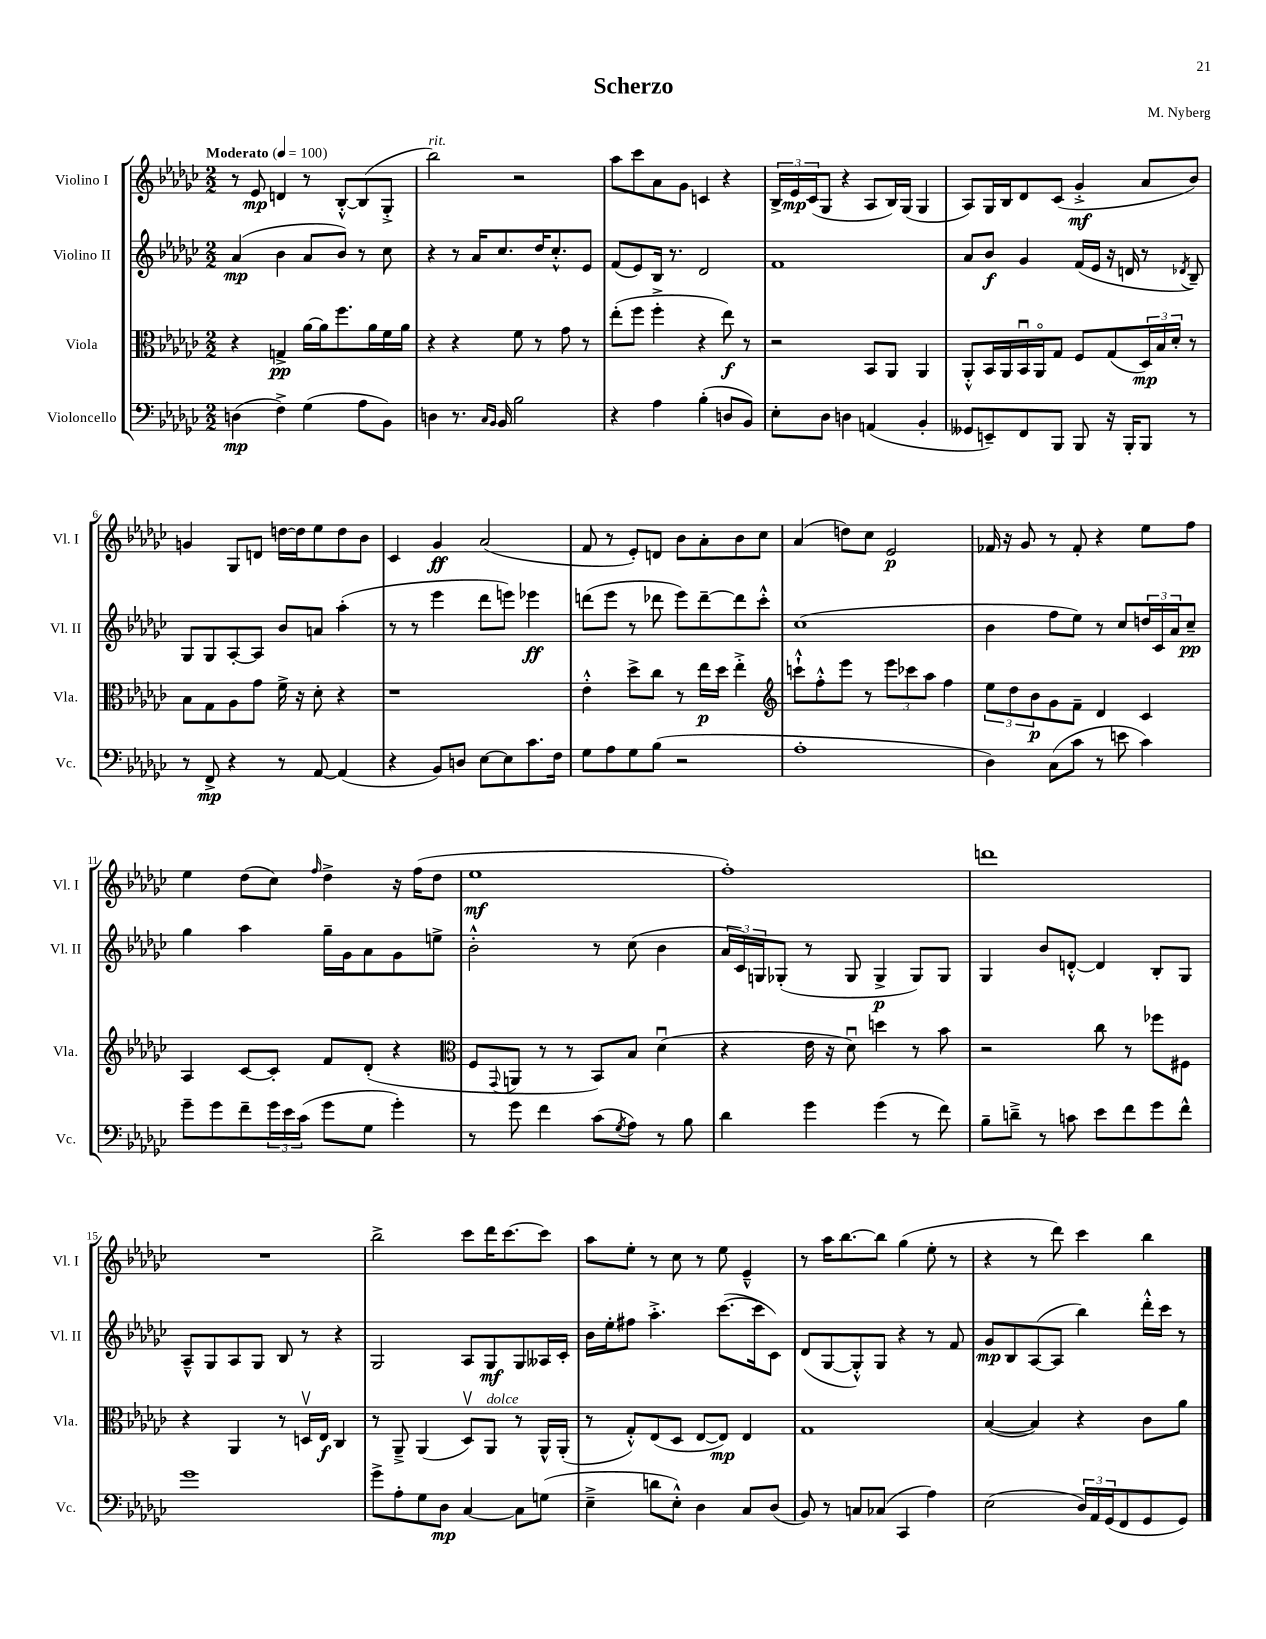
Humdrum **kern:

**kern	**kern	**kern	**kern
*staff4	*staff3	*staff2	*staff1
*clefF4	*clefC3	*clefG2	*clefG2
*k[b-e-a-d-g-c-]	*k[b-e-a-d-g-c-]	*k[b-e-a-d-g-c-]	*k[b-e-a-d-g-c-]
*M2/2	*M2/2	*M2/2	*M2/2
*MM100	*MM100	*MM100	*MM100
(4D	4r	(4a-	8r
.	.	.	8e-
4F^)	4G^	4b-	4d
(4G-	[16a-	8a-	8r
.	16a-]	.	.
.	8.ff	8b-)	[8B-'^^
8A-	.	8r	(8B-]
.	16a-	.	.
8BB-)	16f	8cc-	8G-'^
.	16a-	.	.
=	=	=	=
4D	4r	4r	2bb-)
8.r	4r	8r	.
.	.	16a-	.
16qqC-	.	.	.
16qqBB-	.	.	.
16BB-	.	8.cc-	.
2B-	8f	.	2r
.	8r	16dd-	.
.	.	8.cc-'^^	.
.	8g-	.	.
.	8r	8e-	.
=	=	=	=
4r	(8ee-'	(8f	8aa-
.	8ff	8e-)	8ccc-
4A-	4ff'^	16B-	8a-
.	.	8.r	.
.	.	.	8g-
(4B-'	4r	2d-	4c
8D	8ee-)	.	4r
8BB-)	8r	.	.
=	=	=	=
8E-'	2r	1f	24B-^
.	.	.	24e-
.	.	.	(24c-
8D-	.	.	8G-
4D	.	.	4r
(4AA	8BB-	.	8A-
.	8AA-	.	16B-)
.	.	.	(16G-
4BB-'	4AA-	.	4G-
=	=	=	=
8GG--	8AA-'^^	8a-	8A-)
8EE~)	16BB-	8b-	16G-
.	16AA-	.	16B-
8FF	16BB-u	4g-	8d-
.	16AA-o	.	.
8BBB-	8G-	.	(8c-
8BBB-	8F	(16f	4g-'^
.	.	16e-	.
16r	(8G-	16r	.
16BBB-'	.	16d	.
8BBB-	24D-)	8r	8a-
.	24B-	.	.
.	24d-'	.	.
.	.	8qd-	.
8r	8r	8B-~)	8b-)
=	=	=	=
8r	8B-	8G-	4g
8FF^	8G-	8G-	.
4r	8A-	[8A-'	8G-
.	8g-	8A-]	8d
8r	16f^	8b-	[16dd
.	16r	.	16dd]
[8AA-	8d-'	8a	8ee-
(4AA-]	4r	(4aa-'	8dd
.	.	.	8b-
=	=	=	=
4r	1r	8r	4c-
.	.	8r	.
8BB-)	.	4eee-	4g-
8D	.	.	.
[8E-	.	8ddd-	(2a-
8E-]	.	8eee)	.
8.c-	.	4eee-	.
16F	.	.	.
=	=	=	=
8G-	4e-'^^	(8ddd	8f
8A-	.	8eee-	8r
8G-	8dd-^	8r	8e-')
(8B-	8cc-	8ddd-	8d
2r	8r	8eee-)	8b-
.	16ee-	[8ddd-~	8a-'
.	16dd-	.	.
.	4ee-'^	8ddd-]	8b-
.	.	8ccc-'^^	8cc-
=	=	=	=
*	*clefG2	*	*
1A-'	8ccc`^^	(1cc-	(4a-
.	8ff'^^	.	.
.	8eee-	.	8dd)
.	8r	.	8cc-
.	12eee-	.	2e-
.	12ccc-	.	.
.	12aa-	.	.
.	4ff	.	.
=	=	=	=
4D-)	12ee-	4b-	16f-
.	.	.	16r
.	12dd-	.	.
.	.	.	8g-
.	12b-	.	.
(8C-	8g-	8ff	8r
8c-	8f~	8ee-)	8f-'
8r	4d-	8r	4r
8e	.	8cc-	.
4c-)	4c-	24dd	8ee-
.	.	24c-	.
.	.	24a-	.
.	.	8cc-~	8ff
=	=	=	=
8g-~	4A-	4gg-	4ee-
8g-	.	.	.
8f~	[8c-	4aa-	(8dd-
24g-	8c-']	.	8cc-)
24e-	.	.	.
(24c-	.	.	.
.	.	.	16qqff
8g-	8f	16gg-~	4dd-^
.	.	16g-	.
8G-	(8d-'	8a-	.
4g-')	4r	8g-	16r
.	.	.	(16ff
.	.	8ee^	8dd-
=	=	=	=
*	*clefC3	*	*
8r	8F	2b-'^^	1ee-
.	8qqGG-	.	.
8g-	8AA	.	.
4f	8r	.	.
.	8r	.	.
(8c-	8BB-)	8r	.
8qG-	.	.	.
8A-)	8B-	(8cc-	.
8r	(4d-u	4b-	.
8B-	.	.	.
=	=	=	=
4d-	4r	24a-	1ff')
.	.	24c-)	.
.	.	24G	.
.	.	(8G-'	.
4g-	16e-	8r	.
.	16r	.	.
.	8d-u)	8G-	.
(4g-	4dd	4G-^	.
8r	8r	8G-)	.
8f)	8b-	8G-	.
=	=	=	=
8B-~	2r	4G-	1ddd
8d~^	.	.	.
8r	.	8b-	.
8c	.	[8d'^^	.
8e-	8cc-	4d]	.
8f	8r	.	.
8g-	8ff-	8B-'	.
8f^^	8F#	8G-	.
=	=	=	=
1g-	4r	8A-~^^	1r
.	.	8G-	.
.	4AA-	8A-	.
.	.	8G-	.
.	8r	8B-	.
.	16Dv	8r	.
.	16E-	.	.
.	4C-	4r	.
=	=	=	=
8g-^	8r	2G-	2bb-^
8A-'	8AA-~^	.	.
8G-	(4AA-	.	.
8D-	.	.	.
[4C-	8D-v)	8A-	8ccc-
.	8AA-	8G-	16ddd-
.	.	.	[8.ccc-
8C-]	8r	8G-	.
(8G	16AA-^^	16A--	8ccc-]
.	(16AA-'	16c-'	.
=	=	=	=
4E-~^	8r	16b-	8aa-
.	.	16ee-'	.
.	8G-'^^)	8ff#	8ee-'
8d	(8E-	4.aa-'^	8r
8E-'^^)	8D-	.	8cc-
4D-	[8E-	.	8r
.	8E-])	([8.ccc-	8ee-
8C-	4E-	.	4e-~^^
.	.	16ccc-]	.
(8D-	.	8c-)	.
=	=	=	=
8BB-)	1G-	(8d-	8r
8r	.	[8G-	16aa-
.	.	.	[8.bb-
8C	.	8G-'^^])	.
(8C-	.	8G-	8bb-]
4CC-	.	4r	(4gg-
4A-)	.	8r	8ee-'
.	.	8f	8r
=	=	=	=
(2E-	([4B-	8g-	4r
.	.	8B-	.
.	4B-])	([8A-	8r
.	.	8A-]	8ddd-)
24D-)	4r	4bb-)	4ccc-
24AA-	.	.	.
(24GG-	.	.	.
8FF	.	.	.
8GG-	8c-	16ddd-'^^	4bb-
.	.	16ccc-	.
8GG-)	8a-	8r	.
==	==	==	==
*-	*-	*-	*-
